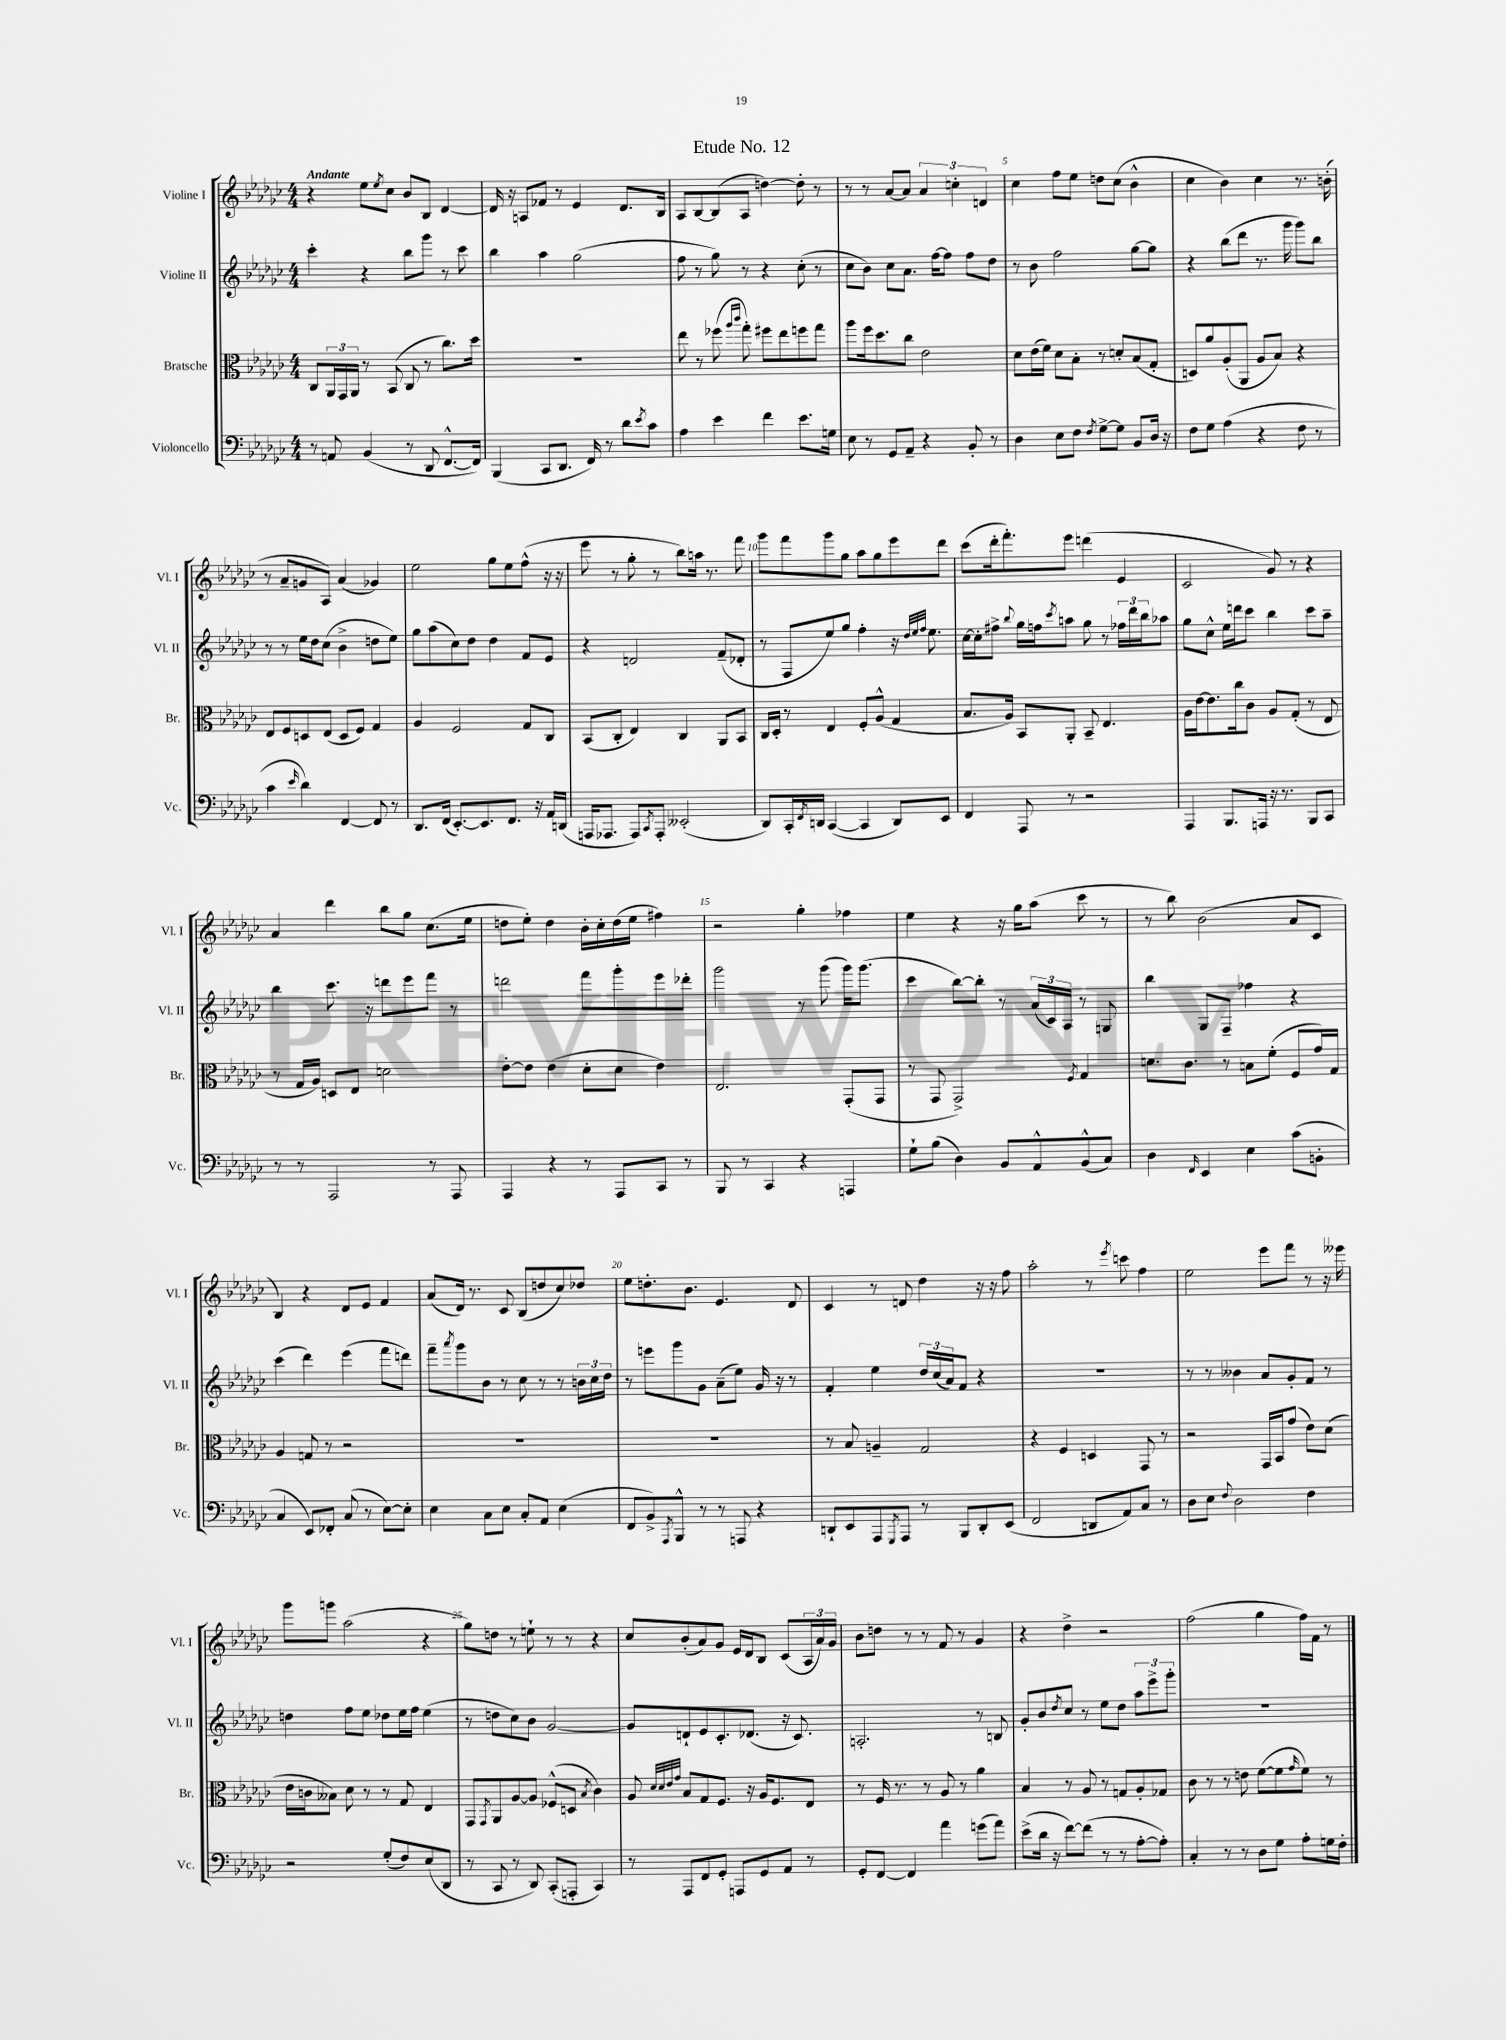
\header { title = "Etude No. 12" }
<<
\new StaffGroup <<
\new Staff = "s0" \with { instrumentName = "Violine I" shortInstrumentName = "Vl. I" } {
    \clef treble \key ges \major \numericTimeSignature \time 4/4 \tempo "Andante"
    r4 ees''8 \acciaccatura { ees''8 } ces''8 bes'8 bes8 des'4~ |
    des'16 r16 a8 fes'8 r8 ees'4 des'8. bes16 |
    aes8 bes8~ bes8( aes8 d''4~) d''8-. r8 |
    r8 r8 aes'8~ aes'8 \tuplet 3/2 { aes'4 c''4-. d'4 } |
    ces''4 f''8 ees''8 d''8 ces''8( bes'4-^ |
    ces''4 bes'4) ces''4 r8. b'16-.( |
    r8 aes'8-- g'8 aes8) aes'4( ges'4) |
    ees''2 ges''8 ees''8 f''8-^( r16 r16 |
    ees'''8 r8 ges''8-. r8 bes''8) a''16 r8. f'''8 |
    ges'''8 f'''8 ges'''8 ges''8 aes''8 ges''8 ees'''8 des'''8 |
    ces'''8( des'''16-. f'''8.-.) ees'''8 d'''4( ees'4 |
    ces'2 ges'8) r8 r4 |
    aes'4 des'''4 bes''8 ges''8 ces''8.( ees''16 |
    d''8 ees''8-.) d''4 bes'16-. ces''16-. d''16( ees''16 fis''4) |
    r2 ges''4-. fes''4 |
    ees''4 r4 r16 ges''16 aes''8( ces'''8 r8 |
    r8 bes''8) bes'2( aes'8 ces'8 |
    bes4) r4 des'8 ees'8 f'4 |
    aes'8( des'16) r8. ces'8 bes8( d''8 ces''8) des''8 |
    ees''8 d''8.-. bes'8. ees'4. des'8 |
    ces'4 r8 d'8 des''4 r16 r16 f''8 |
    aes''2-. r8 \acciaccatura { ees'''8 } c'''8 f''4 |
    ees''2 ees'''8 f'''8 r8 r16 eeses'''16 |
    ges'''8 g'''8 aes''2( r4 |
    ges''8) d''8 r8 e''8-! r8 r8 r4 |
    ces''8 bes'8-.( aes'8) ges'8 ees'16 des'16 bes8 ces'8( \tuplet 3/2 { aes16 aes'16) ges'16 } |
    bes'8 d''8 r8 r8 f'8 r8 ges'4 |
    r4 des''4-> r2 |
    f''2( ges''4 f''16) f'16 r8 \bar "|." |
}
\new Staff = "s1" \with { instrumentName = "Violine II" shortInstrumentName = "Vl. II" } {
    \clef treble \key ges \major \numericTimeSignature \time 4/4
    ces'''4-. r4 bes''8 ges'''8 r8 ces'''8 |
    bes''4 aes''4 ges''2( |
    f''8 r8 ges''8) r8 r4 ces''8-.( r8 |
    ces''8 bes'8) ces''8 aes'8. f''16~ f''8 f''8 des''8 |
    r8 bes'8 f''2 ges''8~ ges''8 |
    r4 bes''8( des'''8 r8. ges'''16 ges'''8) bes''8 |
    r8 r8 ees''16 des''16 ces''8( bes'4-> d''8 ees''8) |
    ges''8 aes''8( ces''8) des''8 des''4 f'8 ees'8 |
    r4 d'2 f'8--( des'8-. |
    r8 f8 ees''8) ges''8 f''4-. r16 \grace { des''32 ees''32 f''32 } ees''8. |
    ces''16~ ces''16-. fis''8-> \appoggiatura { bes''8 } ges''16 f''16 \acciaccatura { ces'''8 } a''8 ges''8 r8 \tuplet 3/2 { fes''16 des'''16 bes''16 } aes''8 |
    ges''8 ces''8-^ ees''16 d'''16 ces'''8 bes''4 ces'''8 aes''8-- |
    bes''4 ces'''8. r16 d'''8 ees'''8 f'''8 r8 |
    d'''2 f'''8 ges'''8-. ees'''8 des'''8-. |
    ges'''2 r8 ges'''8( ges'''16) ges'''8.( |
    ces'''4 bes''8~) bes''8-. r8 \tuplet 3/2 { aes'16( ces'16) aes16 } r8 g8 |
    bes''4 ges8 f8-- fes''4 r4 |
    ces'''4( des'''4) ees'''4( f'''8 d'''8) |
    f'''8-- \acciaccatura { aes'''8 } ges'''8 bes'8 r8 ces''8 r8 r8 \tuplet 3/2 { b'16 ces''16 des''16 } |
    r8 e'''8 ges'''8 ges'8 aes'8--( ees''8) ges'16 r16 r8 |
    f'4-. ees''4 \tuplet 3/2 { des''16 ces''16( aes'16) } f'8 r4 |
    R1 |
    r8 r8 beses'4 aes'8 ges'8-. f'8 r8 |
    d''4 f''8 ees''8 des''8 ees''16 f''16 ees''4( |
    r8 d''8 ces''8) bes'8 ges'2~ |
    ges'8 d'8-! ees'8 ces'8.-. des'8.( r16 ces'8.) |
    a2.-. r8 b8 |
    ges'8-. bes'8 \acciaccatura { des''8 } ces''8 r8 ees''8 des''8 \tuplet 3/2 { aes''8 ees'''8-> ges'''8-. } |
    R1 \bar "|." |
}
\new Staff = "s2" \with { instrumentName = "Bratsche" shortInstrumentName = "Br." } {
    \clef alto \key ges \major \numericTimeSignature \time 4/4
    ces8 \tuplet 3/2 { aes,16 ges,16 aes,16 } r8 bes,8( ces8 r8 ces''8.) des''16 |
    R1 |
    ees''8 r8 fes''8( \grace { aes''16 ces'''16 } ges''8-.) fis''8 ees''8 f''8 ges''8 |
    aes''8 f''16 des''8. ces''8 ees'2 |
    des'8 ees'16( f'16) des'8 bes8-. r8 d'8-. bes8( ges8-. |
    d8) aes'8 aes8-.( aes,8 aes8 bes8) r4 |
    ees8 f8 d8 ees8( d8 f8) ges4 |
    aes4 f2 ges8 ces8 |
    bes,8( ces8-. ees4) ces4 aes,8 bes,8 |
    ces16 des16-. r8 ees4 f8-. aes8-^( ges4 |
    bes8. aes16) bes,8 aes,8-. bes,8-- ees4. |
    aes16 ees'16~ ees'8. ces''16 ces'8 aes8 ges8-.( r8 ees8 |
    r8 ges16 aes16) d8 ees8 d'2 |
    ees'8~-. ees'8 ees'4( des'8-. des'8 ees'4) |
    ees2. ges,8-.( ges,8 |
    r8 ges,8 ges,2->) \acciaccatura { f8 } ges4 |
    d'8. ces'8. r8 b8 f'8-.( f8 ges'16) ges16 |
    aes4 g8 r8 r2 |
    R1 |
    R1 |
    r8 bes8 a4-- ges2 |
    r4 f4 d4 ges,8 r8 |
    r2 ges,16 bes,16 ges'8( ees'8) des'8( |
    ees'16 c'16 beses8) des'8 r8 r8 ges8 ees4 |
    ges,8 \acciaccatura { ges,8 } aes,8 aes8~ aes8 fes8-^( d8 \acciaccatura { bes8 } ces'4) |
    aes8 \grace { des'32 des'32 ees'32 ges'32 } bes8 ges8 f8. r16 aes16 f8. ees8 |
    r8 f16 r8. r8 aes8 r8 aes'4 |
    bes4 r8 aes8 r8 g8 aes8-. ges8 |
    ces'8 r8 r8 e'8 f'8~( f'8 \grace { ges'16 } f'8) r8 \bar "|." |
}
\new Staff = "s3" \with { instrumentName = "Violoncello" shortInstrumentName = "Vc." } {
    \clef bass \key ges \major \numericTimeSignature \time 4/4
    r8 a,8 bes,4( r8 des,8 f,8.~-^ f,16) |
    bes,,4( ces,8 des,8. f,16) r8 des'8 \acciaccatura { ees'8 } ces'8 |
    aes4 ees'4 f'4 ees'8. g16 |
    ees8 r8 ges,8 aes,8-- r4 bes,8-. r8 |
    des4 ees8 f8 \acciaccatura { f8 } ges8~-> ges8 bes,8 des16 r16 |
    f8 ges8 aes4( r4 f8 r8 |
    ces'4 \grace { ees'16 } des'4) f,4~ f,8 r8 |
    des,8. f,16( ees,8.~-.) ees,8. f,8. r16 aes,16 d,16( |
    a,,16 aes,,8. aes,,8) \acciaccatura { ces,8 } aes,,8-. eeses,2-.( |
    des,8) ces,16-. \acciaccatura { f,8 } d,16 ces,4~( ces,4 d,8) ees,8 |
    f,4 aes,,8 r8 r2 |
    aes,,4 bes,,8. a,,16 r16 r8. bes,,8 ces,8 |
    r8 r8 aes,,2 r8 aes,,8 |
    aes,,4 r4 r8 aes,,8 ces,8 r8 |
    bes,,8 r8 ces,4 r4 a,,4 |
    ges8-! bes8( des4) bes,8 aes,8-^ bes,8-^( ces8) |
    des4 \grace { f,16 } ees,4 ees4 ces'8( b,8-. |
    ces4 ees,8) fes,8-. ces8( r8 ees8~) ees8-. |
    ees4 ces8 ees8 ces8-. aes,8 ees4( |
    f,8 bes,8->) \acciaccatura { aes,,8 } bes,,8-^ r8 r8 a,,8 r4 |
    d,8-! ees,8 aes,,8 \acciaccatura { ges,,8 } aes,,8 r8 bes,,8 d,8-. ees,8( |
    f,2 d,8 aes,8) ces8 r8 |
    des8 ees8 \appoggiatura { f8 } des2 f4 |
    r2 ges8-.( f8) ees8( des,8 |
    r8 ces,8 r8 des,8) ces,8-.( a,,8-. ces,4) |
    r8 aes,,8 f,8 ges,8-. a,,8 ges,8 aes,8 r8 |
    ges,8-. f,8~ f,4 aes'4 g'8( aes'8) |
    ees'8->( des'16 r16 f'8~) f'8( r8 r8 aes8~-. aes8-.) |
    ces4-. r8 r8 des8 ges8 aes8-. g16 f16-. \bar "|." |
}
>>
>>
\layout { \context { \Score \override BarNumber.break-visibility = ##(#f #t #t) barNumberVisibility = #(every-nth-bar-number-visible 5) } }
